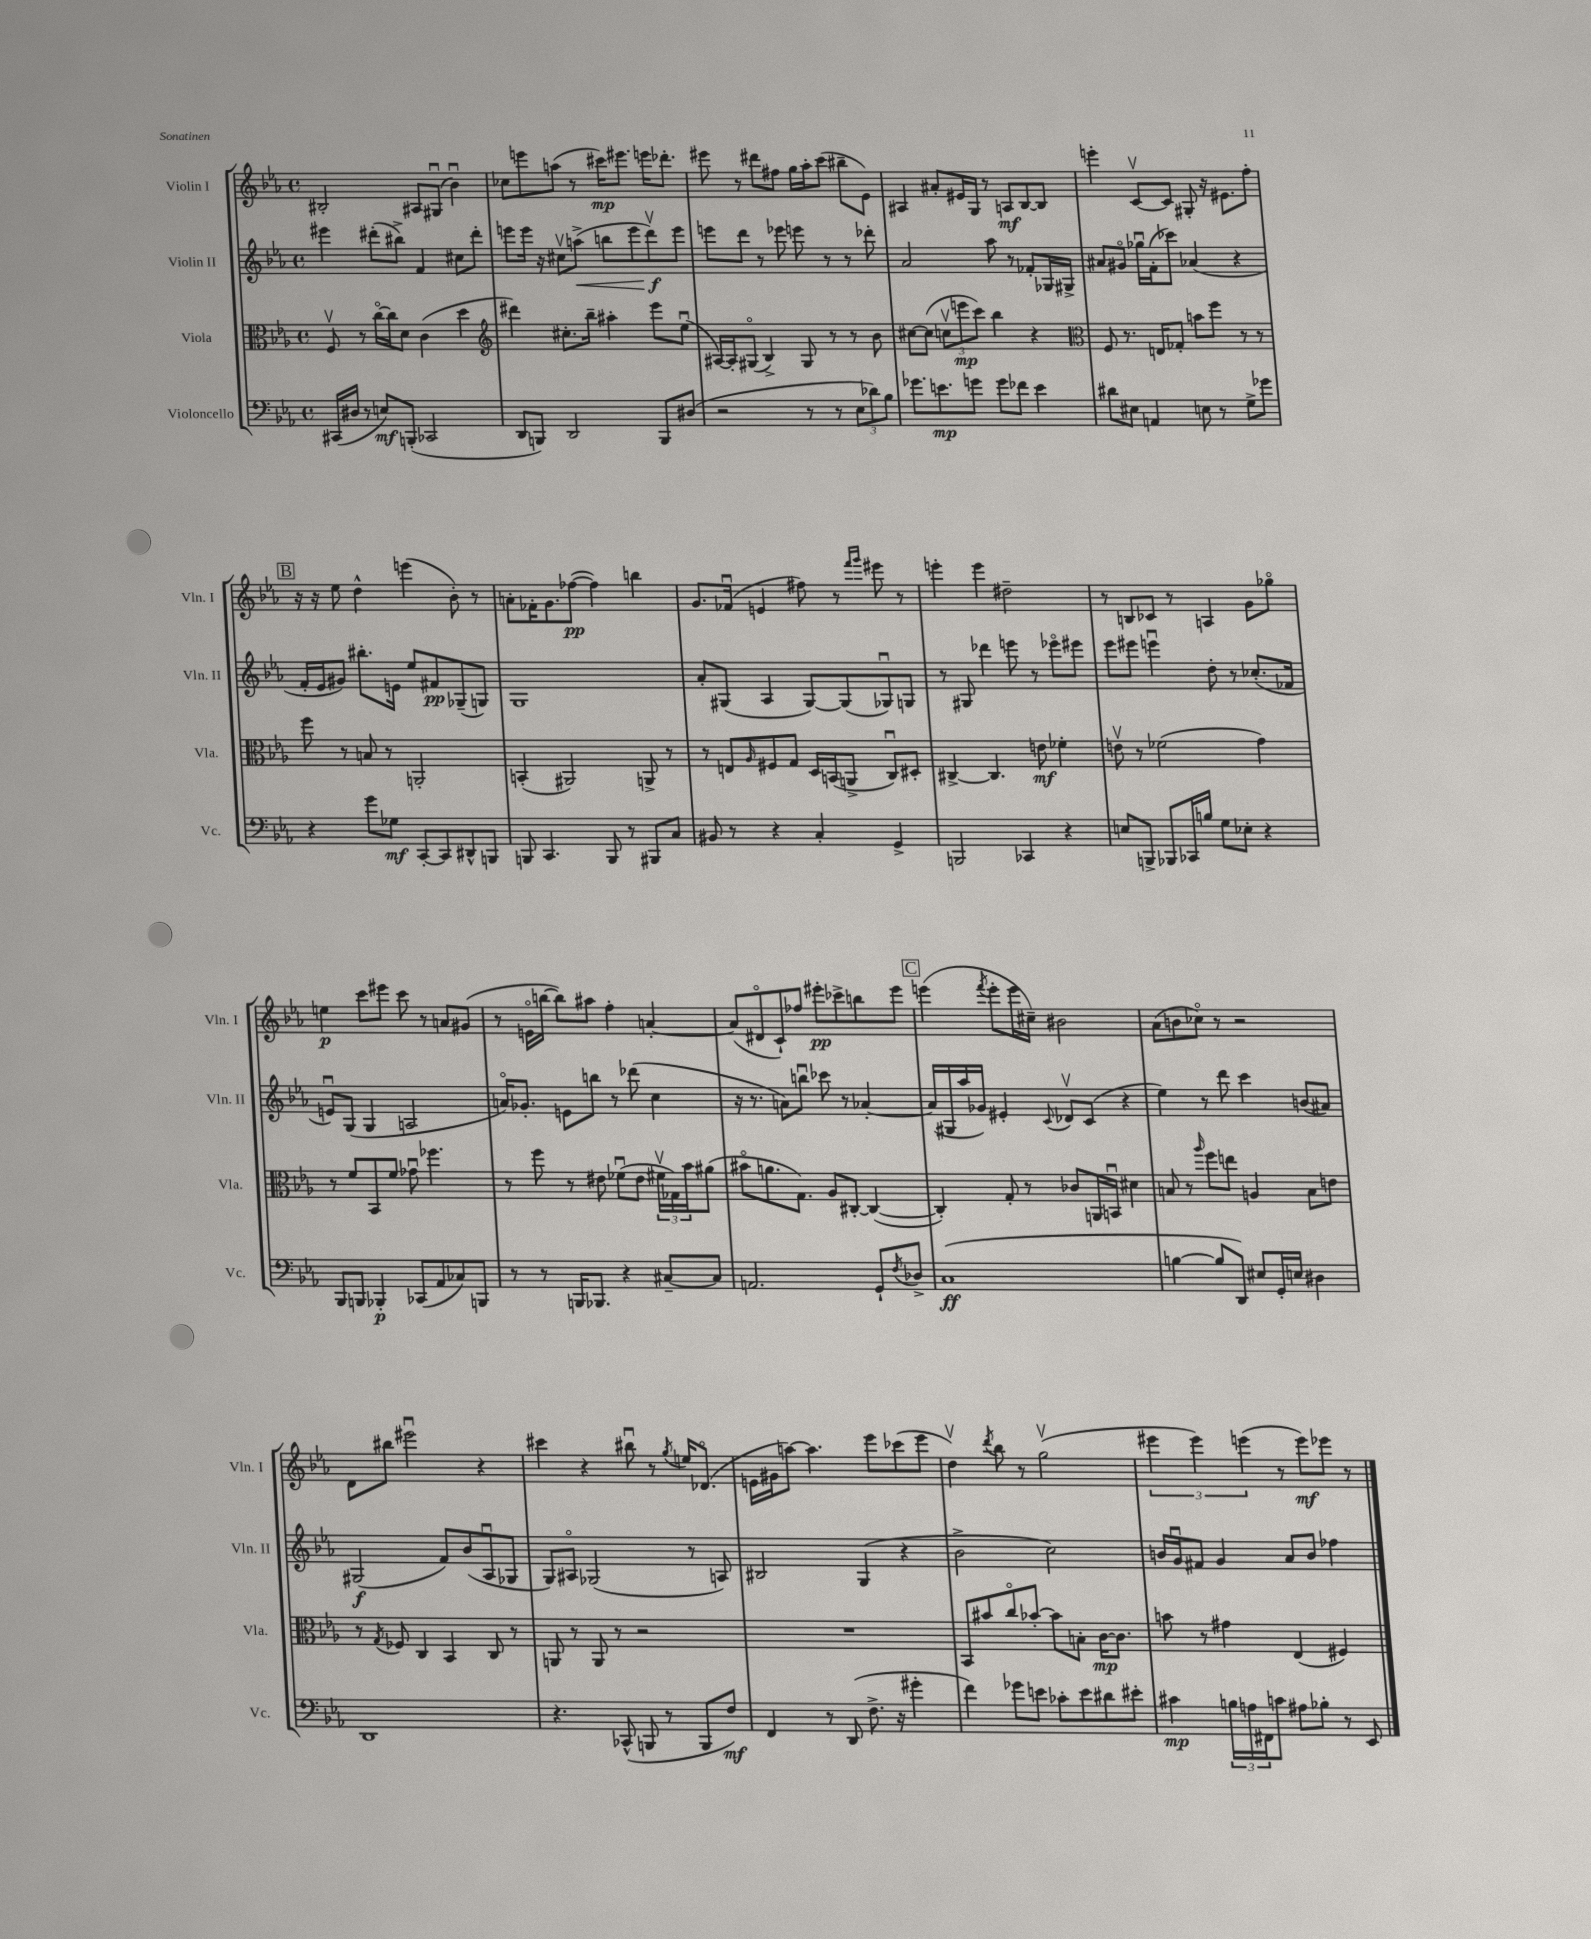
<<
\new StaffGroup <<
\new Staff = "s0" \with { instrumentName = "Violin I" shortInstrumentName = "Vln. I" } {
    \clef treble \key ees \major \defaultTimeSignature \time 4/4
    bis2-. ais8 gis8\downbow( bes'4\downbow) |
    ces''8 e'''8 a''8( r8 cis'''16\mp) eis'''8. e'''16 des'''8.-. |
    eis'''8 r8 dis'''8 fis''8 g''16 aes''16-. c'''8( bis''8-- ees'8) |
    ais4 ais'8-. eis'16 g16 r8 a8\mf bes8~ bes8 |
    e'''4-. c'8~\upbow c'8 gis8-. r16 eis'8. f''8-. |
    \mark \markup { \box "B" } r16 r16 ees''8 d''4-^ e'''4( bes'8-.) r8 |
    a'8-. fes'16-. g'8. fes''8~\pp( fes''4) b''4 |
    g'8. fes'16\downbow( e'4 fis''8) r8 \grace { f'''16 g'''16 } eis'''8 r8 |
    e'''4-. e'''4 dis''2-- |
    r8 b8 ces'8 r8 a4 g'8 ges''8\flageolet |
    e''4\p c'''8 eis'''8 c'''8 r8 a'8 gis'8( |
    r8 e'16\flageolet b''16~ b''8) ais''8 f''4-. a'4~-. |
    a'8( dis'8\flageolet c'8-!) fes''8 eis'''8-.\pp ces'''8-> b''8 eis'''8 |
    \mark \markup { \box "C" } e'''4( \acciaccatura { f'''8 } e'''8-. e'''16 cis''16--) bis'2 |
    aes'8( b'8 ces''8\flageolet) r8 r2 |
    d'8 bis''8 eis'''2\downbow r4 |
    cis'''4 r4 bis''8\downbow r8 \acciaccatura { g''8 } e''16 des'8.\flageolet( |
    e'16 gis'16 a''8~) a''4. ees'''8 ces'''8( ees'''8 |
    d''4\upbow) \acciaccatura { d'''8 } bes''8 r8 g''2\upbow( |
    \tuplet 3/2 { eis'''4 eis'''4) e'''4( } r8 e'''8\mf) ees'''8 r8 \bar "|." |
}
\new Staff = "s1" \with { instrumentName = "Violin II" shortInstrumentName = "Vln. II" } {
    \clef treble \key ees \major \defaultTimeSignature \time 4/4
    eis'''4 dis'''8-.( bis''8->) f'4 cis''8 dis'''8-. |
    e'''8 e'''16 r16 cis''8\upbow a''8->\<( b''8 e'''8 d'''8\upbow\f\!) e'''8 |
    e'''8 d'''8 r8 ees'''8 e'''8 r8 r8 des'''8-. |
    aes'2 aes''8 r8 fes'8-. ges16 gis16-> |
    ais'8 gis'8\flageolet ges''16\downbow f'16-.( ces'''8) aes'4( r4 |
    \mark \markup { \box "B" } f'16-. ees'16 gis'8) bis''8.-. e'16 ees''8 fis'8\pp ges8--( g8) |
    g1 |
    aes'8-. gis8( aes4 gis8~) gis8( ges8\downbow) g8 |
    r8 gis8 des'''4 e'''8 r8 ees'''8\flageolet eis'''8 |
    ees'''8 eis'''8 e'''4\downbow d''8-. r8 ces''8.-.( fes'16 |
    e'8\downbow) g8( g4 a2 |
    a'16\flageolet) ges'8.-. e'8 b''8 r8 des'''8( c''4 |
    r16 r8. a'8) b''8\downbow ces'''8 r8 aes'4~-. |
    \mark \markup { \box "C" } aes'16( gis16 aes''16 ges'16) eis'4-. \appoggiatura { c'8 } des'8\upbow c'8( r4 |
    ees''4) r8 d'''8 c'''4 b'8( ais'8) |
    gis2\f( f'8) bes'8( aes8\downbow ges8 |
    g8) ais8\flageolet ges2( r8 a8) |
    bis2 g4( r4 |
    bes'2-> c''2) |
    b'16 g'16\downbow fis'8 g'4 aes'8 b'8 fes''4 \bar "|." |
}
\new Staff = "s2" \with { instrumentName = "Viola" shortInstrumentName = "Vla." } {
    \clef alto \key ees \major \defaultTimeSignature \time 4/4
    f8\upbow r8 c''16~\flageolet c''16 d'8 c'4( d''4 |
    \clef treble dis'''4) cis''8.-. bes''16-- ais''4-. ees'''8 ees''8\downbow( |
    ais16~) ais16-. gis8\flageolet( bes4->) gis8 r8 r8 bes'8 |
    cis''8~ cis''8( \tuplet 3/2 { c''8\upbow e'''8\mp c'''8) } bes''4 r4 |
    \clef alto f8 r8. e16 ges8-. b'8 f''8 r8 r8 |
    \mark \markup { \box "B" } f''8 r8 b8 r8 a,2-. |
    b,4-.( ais,2) a,8-> r8 |
    r8 e8 \grace { aes16 } fis8 g8 d16 b,16( a,8-> c8\downbow) dis8-. |
    cis4~-> cis4. e'8\mf fes'4-. |
    e'8\upbow r8 fes'2( g'4) |
    r8 f'8 bes,8 f'8 ges'8\downbow fes''4. |
    r8 f''8 r8 eis'8 fes'8\downbow( eis'8 \tuplet 3/2 { fis'16\upbow ges16) bes'16 } ais'8( |
    bis'8\flageolet a'8. g8.) aes8 cis8~-. cis4~( |
    \mark \markup { \box "C" } cis4-.) g8-. r8 ces'8 a,16 b,16\downbow dis'4 |
    b8 r8 \grace { aes''16 } f''8 e''8 a4 b8 e'8 |
    r8 \acciaccatura { g8 } fes8 c4 bes,4 c8 r8 |
    a,8 r8 a,8 r8 r2 |
    R1 |
    bes,8 bis'8 c''8\flageolet bes'8~-. bes'8 b8-. c'16~\mp c'8. |
    b'8 r8 gis'4 ees4( fis4) \bar "|." |
}
\new Staff = "s3" \with { instrumentName = "Violoncello" shortInstrumentName = "Vc." } {
    \clef bass \key ees \major \defaultTimeSignature \time 4/4
    cis,16( dis16 r8 e8\mf) b,,8-.( ces,2 |
    d,8 b,,8) d,2 b,,8 dis8( |
    r2 r8 r8 \tuplet 3/2 { ees8 des'8) bes8 } |
    ges'8. e'8.\mp g'8 g'8 fes'8 e'4 |
    dis'8 eis8 a,4 e8 r8 g8-> ges'8 |
    \mark \markup { \box "B" } r4 g'8 ges8\mf c,8~-. c,8 dis,8-^ b,,8 |
    b,,8 c,4. b,,8 r8 bis,,8 c8 |
    bis,8 r8 r4 c4-. g,4-> |
    b,,2 ces,4 r4 |
    e8 b,,8-> bes,,8 ces,16 b16 g8 ees8-. r4 |
    bes,,8 b,,8 bes,,4-.\p ces,8( aes,8 ces8) b,,8 |
    r8 r8 b,,16 bes,,8. r4 cis8~-- cis8 |
    a,2. g,8-! \acciaccatura { f8 } des8-> |
    \mark \markup { \box "C" } c1\ff( |
    b4~ b8 d,8) eis8 g,16-. e16 dis4 |
    d,1 |
    r4. ces,8-^( b,,8 r8 b,,8 f8\mf) |
    f,4 r8 d,8( f8.-> r16 gis'4-. |
    f'4) ges'8 e'8 ces'8-. e'8 dis'8 eis'8-. |
    cis'4\mp \tuplet 3/2 { b16 a16 fis,16 } c'8 ais8 bes8-. r8 ees,8 \bar "|." |
}
>>
>>
\layout { \context { \Score \remove "Bar_number_engraver" } }
